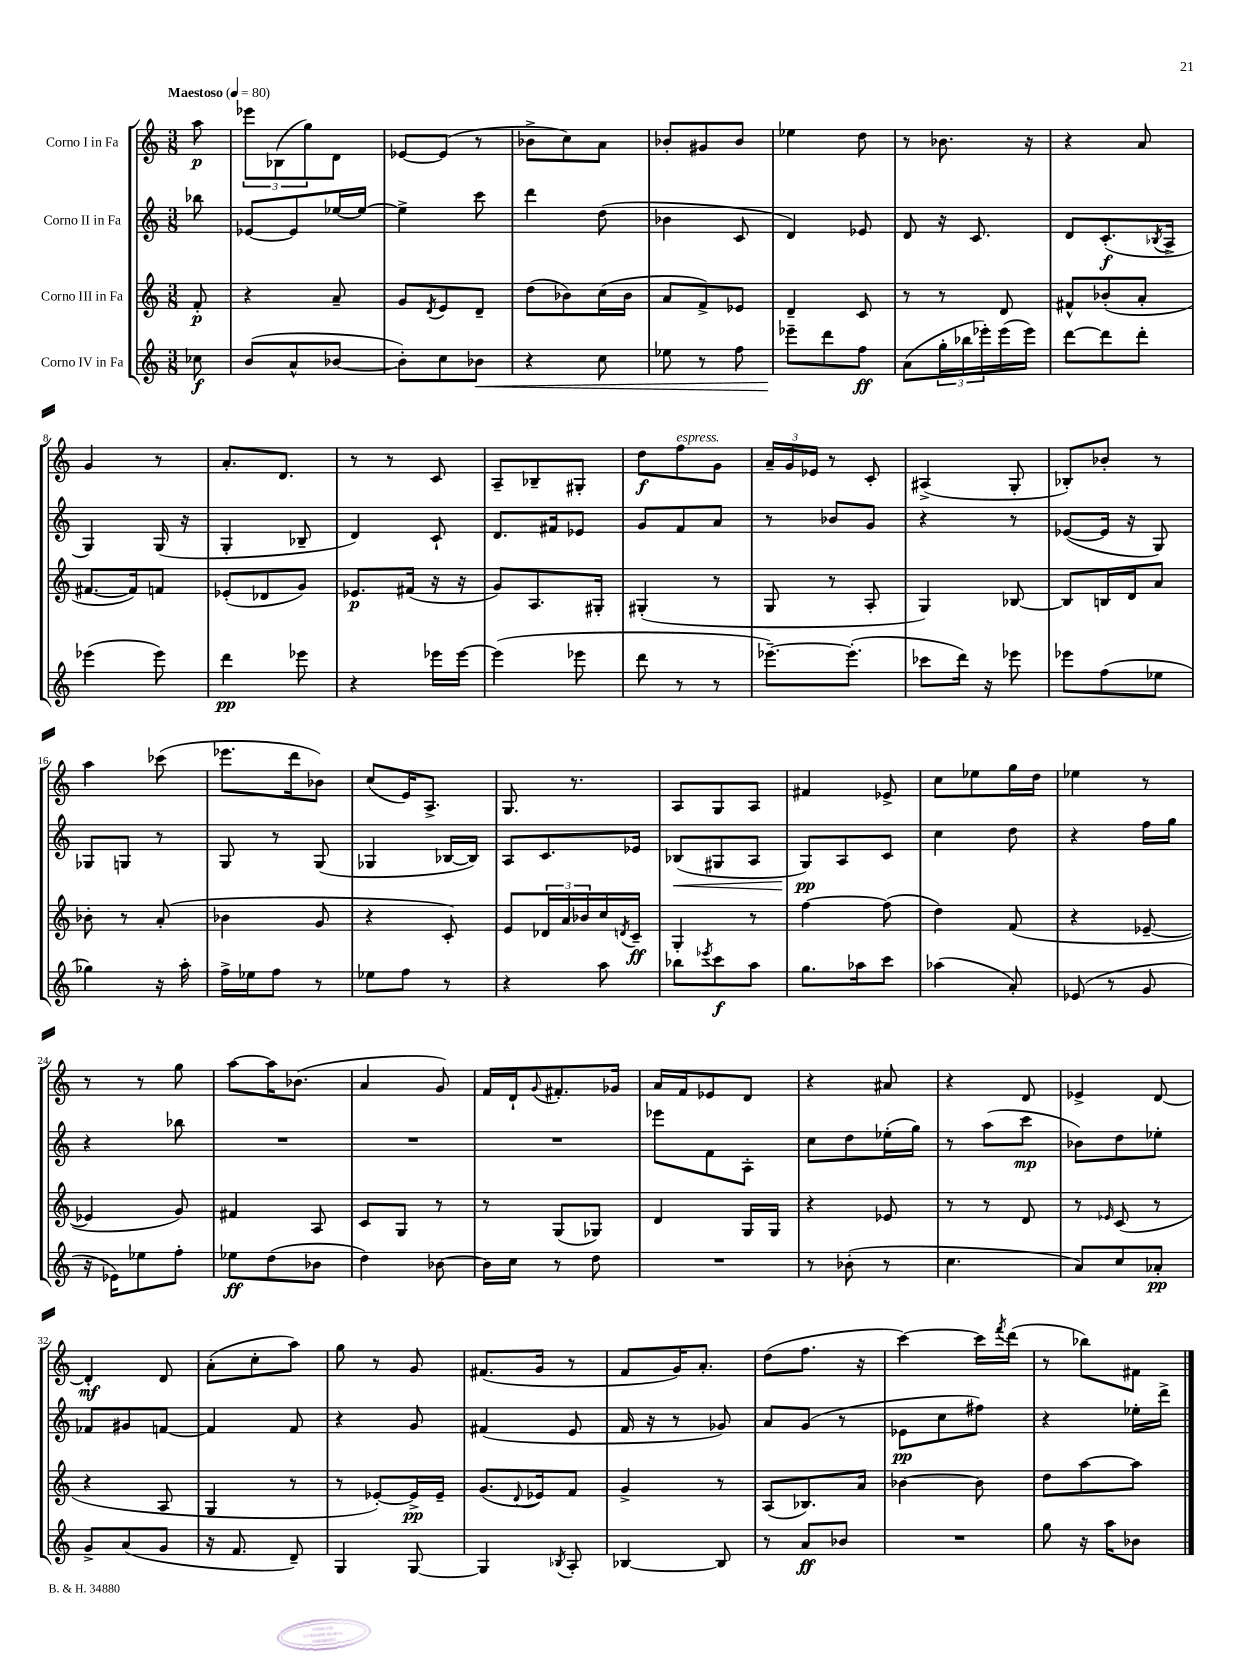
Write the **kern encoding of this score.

**kern	**dynam	**kern	**dynam	**kern	**dynam	**kern	**dynam
*part4	*part4	*part3	*part3	*part2	*part2	*part1	*part1
*staff4	*staff4	*staff3	*staff3	*staff2	*staff2	*staff1	*staff1
*I"Corno IV in Fa	*	*I"Corno III in Fa	*	*I"Corno II in Fa	*	*I"Corno I in Fa	*
*clefG2	*	*clefG2	*	*clefG2	*	*clefG2	*
*k[]	*	*k[]	*	*k[]	*	*k[]	*
*M3/8	*	*M3/8	*	*M3/8	*	*M3/8	*
*MM80	*	*MM80	*	*MM80	*	*MM80	*
=	=	=	=	=	=	=	=
!	!	!	!	!	!	!LO:TX:a:B:t=Maestoso	!
8cc-X\	f	8f'/	p	8bb-X\	.	8aa\	p
=1	=1	=1	=1	=1	=1	=1	=1
(8b/L	.	4r	.	[8e-X/L	.	12eee-X\L	.
.	.	.	.	.	.	(12B-X\	.
8a^^/	.	.	.	8e-/]	.	.	.
.	.	.	.	.	.	12gg\)	.
[8b-X/J	.	8a~/	.	[16ee-X/L	.	8d\J	.
.	.	.	.	16ee-/JJ_	.	.	.
=2	=2	=2	=2	=2	=2	=2	=2
8b-'\L])	.	8g/L	.	4ee-^\]	.	[8e-X/L	.
.	.	8qd/	.	.	.	.	.
8cc\	.	8e/	.	.	.	(8e-/J]	.
!	!LO:HP:b	!	!	!	!	!	!
8b-X\J	<	8d~/J	.	8ccc\	.	8r	.
=3	=3	=3	=3	=3	=3	=3	=3
4r	.	(8dd\L	.	4ddd\	.	8b-X^\L	.
.	.	8b-X\)	.	.	.	8cc\)	.
8cc\	.	(16cc\L	.	(8dd\	.	8a\J	.
.	.	16b-\JJ	.	.	.	.	.
=4	=4	=4	=4	=4	=4	=4	=4
8ee-X\	.	8a/L	.	4b-X\	.	8b-X'/L	.
8r	.	8f^/)	.	.	.	8g#X/	.
8ff\	.	8e-X/J	.	8c/	.	8b-/J	.
=5	=5	=5	=5	=5	=5	=5	=5
8eee-X~\L	.	4d~/	.	4d/)	.	4ee-X\	.
8ddd\	[	.	.	.	.	.	.
8ff\J	ff	8c/	.	8e-X/	.	8dd\	.
=6	=6	=6	=6	=6	=6	=6	=6
(8a\L	.	8r	.	8d/	.	8r	.
24gg'\L	.	8r	.	16r	.	8.b-X\	.
24bb-X\	.	.	.	.	.	.	.
.	.	.	.	8.c/	.	.	.
24eee-X'\)	.	.	.	.	.	.	.
(16eee-\	.	8d/	.	.	.	.	.
16eee-\JJ)	.	.	.	.	.	16r	.
=7	=7	=7	=7	=7	=7	=7	=7
[8ddd\L	.	8f#X^^/L	.	8d/L	.	4r	.
8ddd\]	.	(8b-X'/	.	(8.c'/	f	.	.
8ddd'\J	.	8a'/J	.	.	.	8a/	.
.	.	.	.	8qB-X/	.	.	.
.	.	.	.	16A^/Jk	.	.	.
!!LO:LB:g=z
=8	=8	=8	=8	=8	=8	=8	=8
(4eee-X\	.	[8.f#X/L	.	4G/)	.	4g/	.
.	.	16f#/k])	.	.	.	.	.
8eee-\)	.	8fn/J	.	(16G/	.	8r	.
.	.	.	.	16r	.	.	.
=9	=9	=9	=9	=9	=9	=9	=9
4ddd\	pp	(8e-X'/L	.	4G'/	.	8.a'/L	.
.	.	8d-X/	.	.	.	.	.
.	.	.	.	.	.	8.d/J	.
8eee-X\	.	8g/J)	.	8B-X~/	.	.	.
=10	=10	=10	=10	=10	=10	=10	=10
4r	.	8.e-X/L	p	4d/)	.	8r	.
.	.	.	.	.	.	8r	.
.	.	(16f#X/Jk	.	.	.	.	.
16eee-X\LL	.	16r	.	8c`/	.	8c/	.
[16eee-\JJ	.	16r	.	.	.	.	.
=11	=11	=11	=11	=11	=11	=11	=11
(4eee-\]	.	8g/L)	.	8.d/L	.	8A~/L	.
.	.	8.A/	.	.	.	8B-X~/	.
.	.	.	.	16f#X/k	.	.	.
8eee-X\	.	.	.	8e-X/J	.	8G#X'/J	.
.	.	16G#X'/Jk	.	.	.	.	.
=12	=12	=12	=12	=12	=12	=12	=12
8ddd\	.	(4G#X'/	.	8g/L	.	8dd\L	f
!	!	!	!	!	!	!LO:TX:a:i:t=espress.	!
8r	.	.	.	8f/	.	8ff\	.
8r	.	8r	.	8a/J	.	8g\J	.
=13	=13	=13	=13	=13	=13	=13	=13
[8.eee-X~\L)	.	8G/	.	8r	.	24a~/LL	.
.	.	.	.	.	.	24g/	.
.	.	.	.	.	.	24e-X/JJ	.
.	.	8r	.	8b-X/L	.	8r	.
(8.eee-'\J]	.	.	.	.	.	.	.
.	.	8A'/	.	8g/J	.	8c'/	.
=14	=14	=14	=14	=14	=14	=14	=14
8ccc-X\L	.	4G/)	.	4r	.	(4A#X^/	.
16ddd\Jk)	.	.	.	.	.	.	.
16r	.	.	.	.	.	.	.
8eee-X\	.	[8B-X/	.	8r	.	8G'/	.
=15	=15	=15	=15	=15	=15	=15	=15
8eee-X\L	.	8B-/L]	.	([8e-X/L	.	8B-X'/L)	.
(8ff\	.	16Bn/L	.	16e-/Jk]	.	8b-X'/J	.
.	.	16d/J	.	16r	.	.	.
8ee-X\J	.	8a/J	.	8G/)	.	8r	.
!!LO:LB:g=z
=16	=16	=16	=16	=16	=16	=16	=16
4gg-X\)	.	8b-X'\	.	8G-X/L	.	4aa\	.
.	.	8r	.	8Gn/J	.	.	.
16r	.	(8a'/	.	8r	.	(8ccc-X\	.
16aa'\	.	.	.	.	.	.	.
=17	=17	=17	=17	=17	=17	=17	=17
16ff^\LL	.	4b-X\	.	8G/	.	8.eee-X\L	.
16ee-X\J	.	.	.	.	.	.	.
8ff\J	.	.	.	8r	.	.	.
.	.	.	.	.	.	16ddd\k	.
8r	.	8g/	.	(8G/	.	8b-X\J)	.
=18	=18	=18	=18	=18	=18	=18	=18
8ee-X\L	.	4r	.	4G-X/	.	(8cc/L	.
8ff\J	.	.	.	.	.	16e/K)	.
.	.	.	.	.	.	8.A^/J	.
8r	.	8c'/)	.	[16B-X/LL	.	.	.
.	.	.	.	16B-/JJ])	.	.	.
=19	=19	=19	=19	=19	=19	=19	=19
4r	.	8e/L	.	8A/L	.	8.G/	.
.	.	24d-X/L	.	8.c/	.	.	.
.	.	24a/	.	.	.	.	.
.	.	.	.	.	.	8.r	.
.	.	24b-X/	.	.	.	.	.
8aa\	.	16cc/	.	.	.	.	.
.	.	8qdn/	.	.	.	.	.
.	.	16c~/JJ	ff	16e-X/Jk	.	.	.
=20	=20	=20	=20	=20	=20	=20	=20
!	!	!	!	!	!LO:HP:b	!	!
8bb-X\L	.	4G'/	.	(8B-X/L	<	8A/L	.
8qeee-X/	.	.	.	.	.	.	.
8ccc\	f	.	.	8G#X/	.	8G/	.
8aa\J	.	8r	.	8A/J	.	8A/J	.
=21	=21	=21	=21	=21	=21	=21	=21
8.gg\L	.	[4ff\	.	8G/L)	pp	4f#X/	.
.	.	.	.	8A/	[	.	.
16aa-X\k	.	.	.	.	.	.	.
8ccc\J	.	(8ff\]	.	8c/J	.	8e-X^/	.
=22	=22	=22	=22	=22	=22	=22	=22
(4aa-X\	.	4dd\)	.	4cc\	.	8cc\L	.
.	.	.	.	.	.	8ee-X\	.
8a'/)	.	(8f/	.	8dd\	.	16gg\L	.
.	.	.	.	.	.	16dd\JJ	.
=23	=23	=23	=23	=23	=23	=23	=23
(8e-X/	.	4r	.	4r	.	4ee-X\	.
8r	.	.	.	.	.	.	.
8g/	.	[8e-X~/	.	16ff\LL	.	8r	.
.	.	.	.	16gg\JJ	.	.	.
!!LO:LB:g=z
=24	=24	=24	=24	=24	=24	=24	=24
16r	.	4e-X/]	.	4r	.	8r	.
16e-X\KL)	.	.	.	.	.	.	.
8ee-X\	.	.	.	.	.	8r	.
8ff'\J	.	8g/)	.	8bb-X\	.	8gg\	.
=25	=25	=25	=25	=25	=25	=25	=25
8ee-X\L	ff	4f#X/	.	4.r	.	[8aa\L	.
(8dd\	.	.	.	.	.	16aa\K]	.
.	.	.	.	.	.	(8.b-X\J	.
8b-X\J	.	8A/	.	.	.	.	.
=26	=26	=26	=26	=26	=26	=26	=26
4dd\)	.	8c/L	.	4.r	.	4a/	.
.	.	8G/J	.	.	.	.	.
[8b-X\	.	8r	.	.	.	8g/)	.
=27	=27	=27	=27	=27	=27	=27	=27
16b-\LL]	.	8r	.	4.r	.	16f/LL	.
16cc\JJ	.	.	.	.	.	16d`/J	.
.	.	.	.	.	.	8qqg/	.
8r	.	(8G/L	.	.	.	8.f#X'/	.
8dd\	.	8G-X/J)	.	.	.	.	.
.	.	.	.	.	.	16g-X/Jk	.
=28	=28	=28	=28	=28	=28	=28	=28
4.r	.	4d/	.	8eee-X\L	.	16a/LL	.
.	.	.	.	.	.	16f/J	.
.	.	.	.	8f\	.	8e-X/	.
.	.	16G/LL	.	8A'\J	.	8d/J	.
.	.	16G/JJ	.	.	.	.	.
=29	=29	=29	=29	=29	=29	=29	=29
8r	.	4r	.	8cc\L	.	4r	.
(8b-X'\	.	.	.	8dd\	.	.	.
8r	.	8e-X/	.	(16ee-X'\L	.	8a#X/	.
.	.	.	.	16gg\JJ)	.	.	.
=30	=30	=30	=30	=30	=30	=30	=30
4.cc\	.	8r	.	8r	.	4r	.
.	.	8r	.	(8aa\L	.	.	.
.	.	8d/	.	8ccc\J	mp	8d/	.
=31	=31	=31	=31	=31	=31	=31	=31
8a/L)	.	8r	.	8b-X\L)	.	4e-X^/	.
.	.	16qqe-X/	.	.	.	.	.
8cc/	.	(8c/	.	8dd\	.	.	.
8a-X'/J	pp	8r	.	8ee-X'\J	.	[8d/	.
!!LO:LB:g=z
=32	=32	=32	=32	=32	=32	=32	=32
8g^/L	.	4r	.	8f-X/L	.	4d'/]	mf
(8a/	.	.	.	8g#X/	.	.	.
8g/J	.	8A/	.	[8fn/J	.	8d/	.
=33	=33	=33	=33	=33	=33	=33	=33
16r	.	4G/	.	4f/]	.	(8a'\L	.
8.f/	.	.	.	.	.	.	.
.	.	.	.	.	.	8cc'\	.
8d~/)	.	8r	.	8f/	.	8aa\J)	.
=34	=34	=34	=34	=34	=34	=34	=34
4G/	.	8r	.	4r	.	8gg\	.
.	.	[8e-X'/L)	.	.	.	8r	.
[8G/	.	16e-^/L]	pp	8g/	.	8g/	.
.	.	16e-~/JJ	.	.	.	.	.
=35	=35	=35	=35	=35	=35	=35	=35
4G/]	.	(8.g/L	.	(4f#X/	.	(8.f#X/L	.
.	.	8qqd/	.	.	.	.	.
.	.	16e-X/k)	.	.	.	16g/Jk	.
8qB-X/	.	.	.	.	.	.	.
8A'/	.	8f/J	.	8e/	.	8r	.
=36	=36	=36	=36	=36	=36	=36	=36
[4B-X/	.	4g^/	.	16f/	.	8f/L	.
.	.	.	.	16r	.	.	.
.	.	.	.	8r	.	16g/K)	.
.	.	.	.	.	.	8.a'/J	.
8B-/]	.	8r	.	8g-X/)	.	.	.
=37	=37	=37	=37	=37	=37	=37	=37
8r	.	(8A/L	.	8a/L	.	(8dd\L	.
8a/L	ff	8.B-X/)	.	(8g/J	.	8.ff\J	.
8b-X/J	.	.	.	8r	.	.	.
.	.	16a/Jk	.	.	.	16r	.
=38	=38	=38	=38	=38	=38	=38	=38
4.r	.	[4b-X\	.	8e-X\L	pp	[4ccc\)	.
.	.	.	.	8cc\	.	.	.
.	.	8b-\]	.	8ff#X\J)	.	16ccc\LL]	.
.	.	.	.	.	.	8qfff/	.
.	.	.	.	.	.	(16ddd\JJ	.
=39	=39	=39	=39	=39	=39	=39	=39
8gg\	.	8dd\L	.	4r	.	8r	.
16r	.	[8aa\	.	.	.	8bb-X\L)	.
16aa\KL	.	.	.	.	.	.	.
8b-X\J	.	8aa\J]	.	16ee-X'\LL	.	8f#X\J	.
.	.	.	.	16ddd^\JJ	.	.	.
==	==	==	==	==	==	==	==
*-	*-	*-	*-	*-	*-	*-	*-
